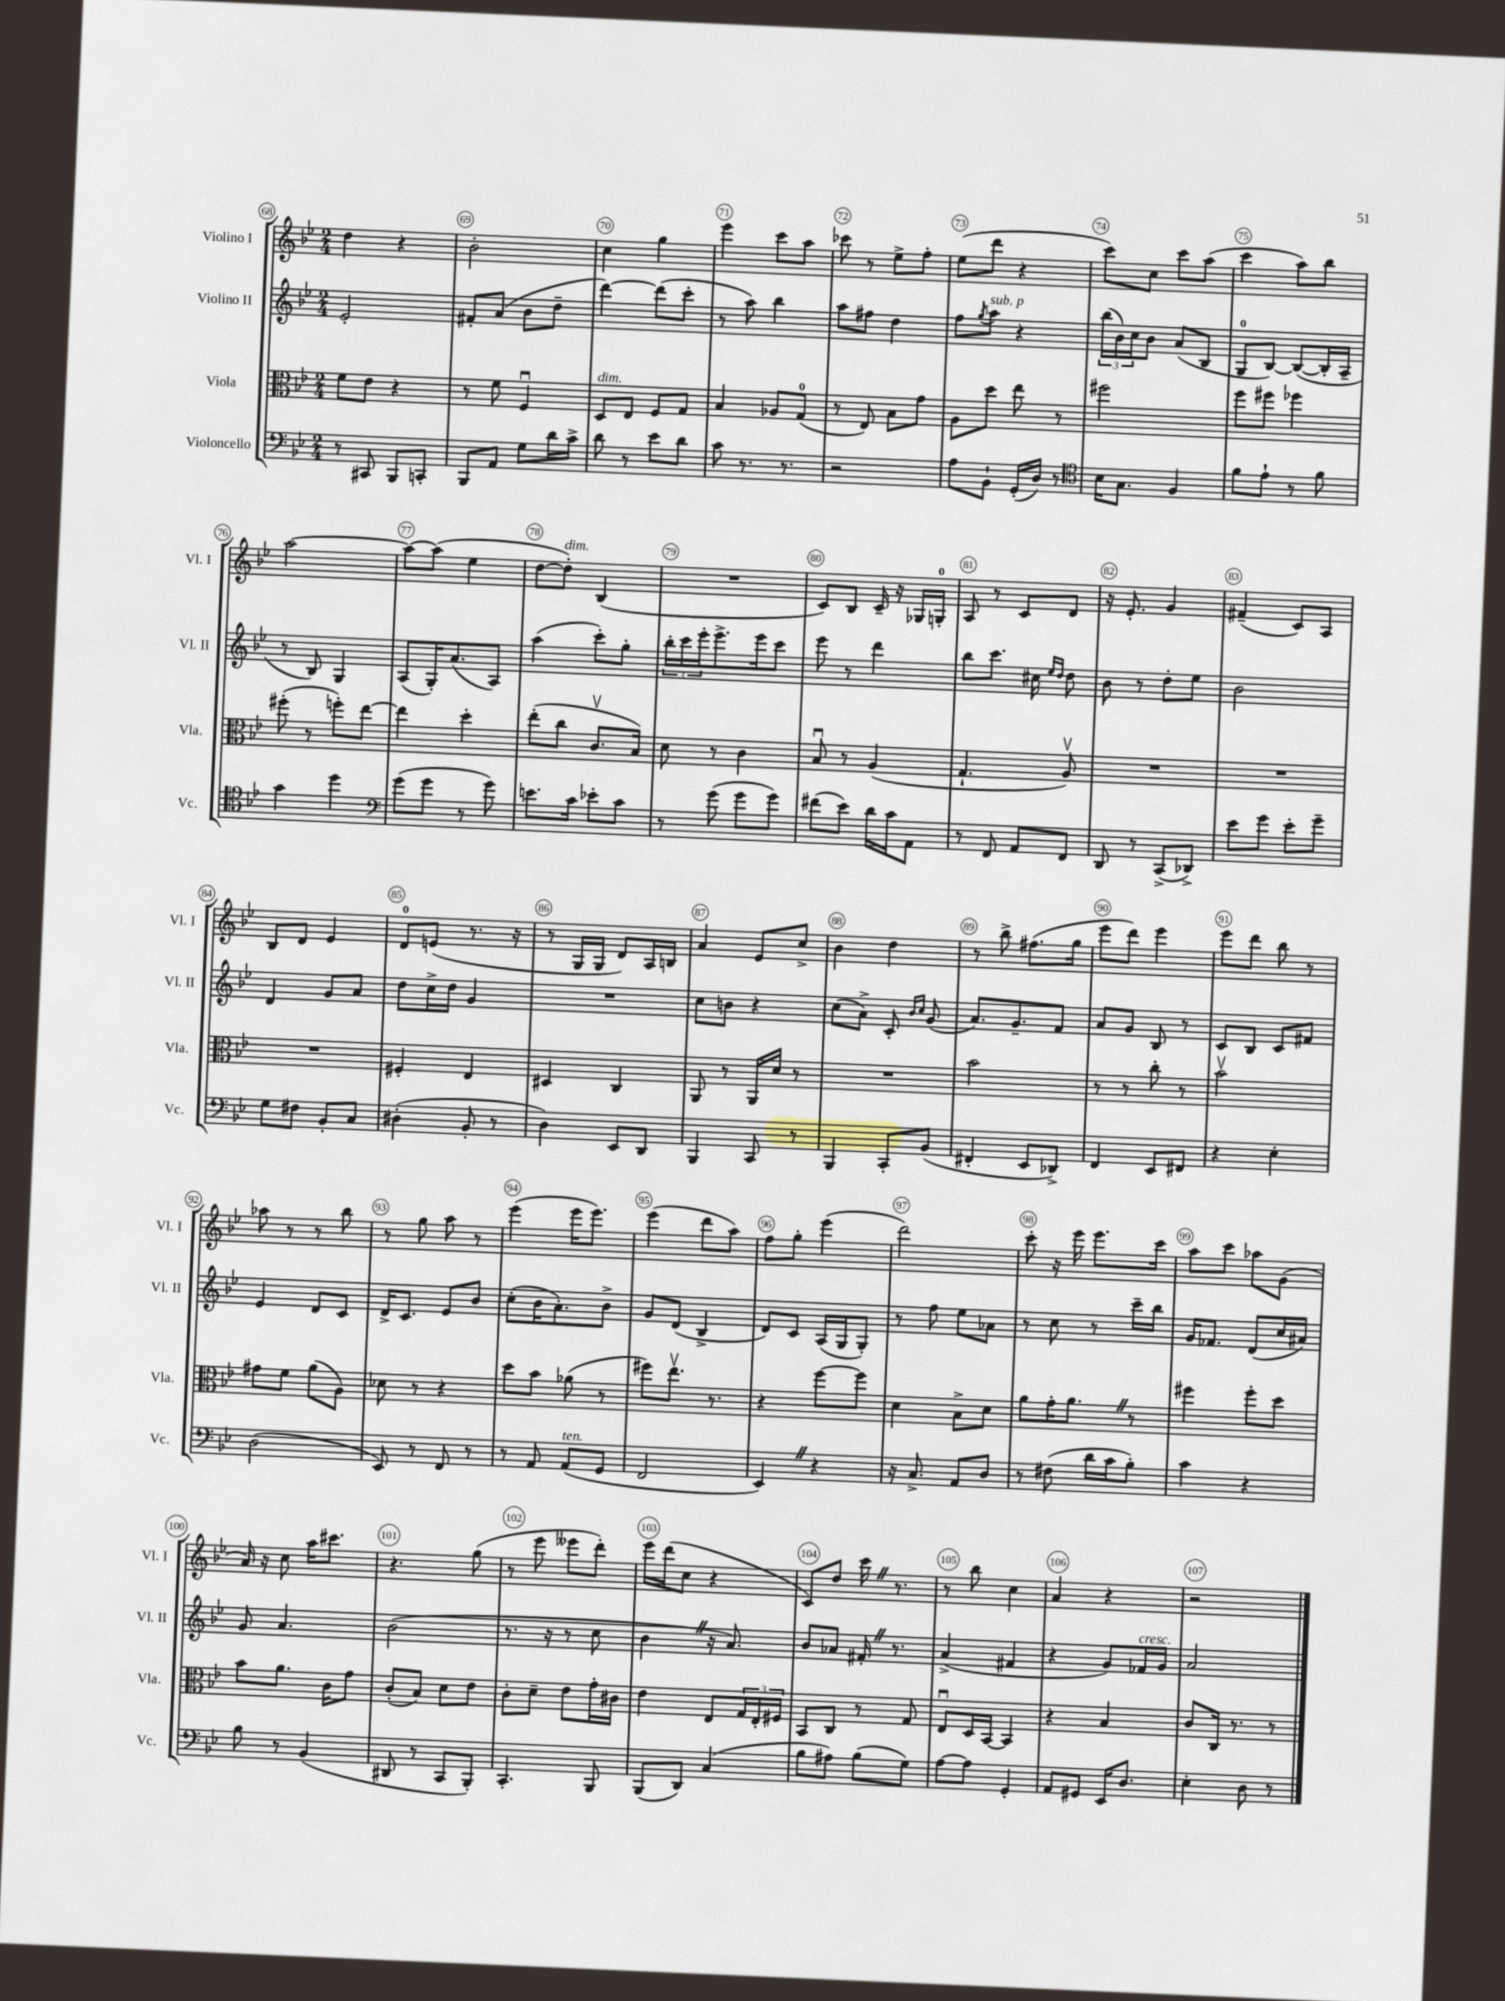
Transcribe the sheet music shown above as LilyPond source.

<<
\new StaffGroup <<
\new Staff = "s0" \with { instrumentName = "Violino I" shortInstrumentName = "Vl. I" } {
    \clef treble \key bes \major \numericTimeSignature \time 2/4
    d''4 r4 |
    bes'2-. |
    c''4 g''4 |
    ees'''4 c'''8 a''8 |
    ces'''8 r8 ees''8-> f''8-. |
    ees''8( d'''8 r4 |
    c'''8) c''8 c'''8 a''8( |
    c'''4 a''8) bes''8 |
    a''2~ |
    a''8~ a''8( ees''4 |
    d''8~ d''8-.^\markup { \italic "dim." }) bes4( |
    R2 |
    c'8) bes8 c'16-- r16 ges16 g16-0-. |
    a8 r8 c'8 d'8 |
    r16 ees'8.-. g'4 |
    fis'4--( c'8) a8 |
    bes8 d'8 ees'4 |
    d'8-0 e'8( r8. r16 |
    r8 g16 g16 d'8) a16 b16 |
    a'4 ees'8 c''8-> |
    bes'4 d''4 |
    r8 bes''8-> fis''8.( g''16 |
    ees'''8 d'''8) ees'''4 |
    ees'''8 d'''8 bes''8 r8 |
    aes''8 r8 r8 bes''8 |
    r8 g''8 a''8 r8 |
    ees'''4( ees'''16 ees'''8.) |
    ees'''4( d'''8 a''8) |
    f''8 g''8-. ees'''4( |
    d'''2) |
    c'''8-. r16 ees'''16 ees'''8. c'''16 |
    a''8 c'''8 aes''8 g'8( |
    a'16) r16 c''8 a''16 cis'''8. |
    r4. g''8( |
    r8 ees'''8 eeses'''8 d'''8-.) |
    ees'''16 d'''16( c''8 r4 |
    c'8) d''8 c'''16 \once \override BreathingSign.text = \markup { \musicglyph "scripts.caesura.straight" } \breathe r8. |
    r8 bes''8 c''4 |
    a'4 r4 |
    r2 \bar "|." |
}
\new Staff = "s1" \with { instrumentName = "Violino II" shortInstrumentName = "Vl. II" } {
    \clef treble \key bes \major \numericTimeSignature \time 2/4
    ees'2-. |
    fis'8-. a'8( bes'8 d''8-- |
    d'''4~) d'''8( c'''8-. |
    r8 a''8) bes''4 |
    a''8 fis''8 d''4 |
    f''8 \acciaccatura { g''8 } a''8^\markup { \italic "sub. p" } r4 |
    \tuplet 3/2 { bes''16( bes'16) c''16 } bes'8 a'8( bes8 |
    g8-0 bes8~) bes8~( bes16-. a16-- |
    r8 bes8) g4 |
    a8( g16-.) a'8.( a8) |
    a''4( c'''8-.) g''8-. |
    \tuplet 3/2 { bes''16-. c'''16 ees'''16-. } ees'''8.-> ees'''16 c'''8 |
    ees'''8 r8 d'''4 |
    bes''8 c'''8. cis''16 \grace { ees''16 d''16 } d''8 |
    bes'8 r8 d''8-. ees''8 |
    bes'2 |
    d'4 g'8 a'8 |
    d''8 c''16-> d''16 g'4 |
    R2 |
    c''8 b'8 r4 |
    c''8( a'8->) c'8-. \grace { bes'16 c''16 } g'8( |
    a'8.) g'8.-- f'8 |
    a'8 g'8 bes8 r8 |
    c'8 bes8 c'8 fis'8 |
    ees'4 d'8 c'8 |
    d'16-> c'8. ees'8 bes'8 |
    c''8-.( bes'16 a'8.-.) bes'8-> |
    g'8 d'8( bes4-> |
    d'8) c'8 a16( g16 g8-.) |
    r8 f''8 ees''8 aes'8 |
    r8 c''8 r8 c'''16-- bes''16 |
    g'16 fes'8. d'8( c''16 ais'16) |
    g'8 a'4. |
    bes'2( |
    r8. r16 r8 c''8 |
    bes'4 \once \override BreathingSign.text = \markup { \musicglyph "scripts.caesura.straight" } \breathe r16 a'8.) |
    bes'8 aes'8 fis'16-. \once \override BreathingSign.text = \markup { \musicglyph "scripts.caesura.straight" } \breathe r8. |
    a'4->( fis'4 |
    r4 g'8) fes'16^\markup { \italic "cresc." } g'16 |
    a'2 \bar "|." |
}
\new Staff = "s2" \with { instrumentName = "Viola" shortInstrumentName = "Vla." } {
    \clef alto \key bes \major \numericTimeSignature \time 2/4
    f'8 ees'8 r4 |
    r8 f'8 f4\downbow |
    d8^\markup { \italic "dim." } ees8 f8 g8 |
    bes4 aes8 g8-0( |
    r8 ees8) bes8 g'8 |
    a8 d''8 ees''8 r8 |
    fis''2 |
    f''8 fis''8 fes''4 |
    fis''8-.( r8 f''8-.) ees''8~ |
    ees''4 d''4-. |
    ees''8-.( c''8 c'8.\upbow bes16) |
    d'8 r8 c'4 |
    bes8\downbow r8 a4( |
    g4.-! a8\upbow) |
    R2 |
    R2 |
    R2 |
    fis4-. ees4 |
    dis4 c4 |
    a,8 r8 a,16 d'16 r8 |
    R2 |
    bes'2 |
    r8 r8 c''8-. r8 |
    bes'2\upbow |
    gis'8 f'8 a'8( a8) |
    des'8 r8 r4 |
    d''8 bes'8 aes'8( r8 |
    fis''8) ees''8.\upbow r8. |
    r4 f''8~ f''8 |
    d'4 bes8-> d'8 |
    a'8 g'16-. a'8. \once \override BreathingSign.text = \markup { \musicglyph "scripts.caesura.straight" } \breathe r8 |
    fis''4 fis''8-. d''8 |
    bes'8 a'8. c'16 g'8 |
    c'8-.( bes8) d'8 ees'8 |
    c'8-. d'8-- ees'8 g'16-. cis'16 |
    ees'4 ees8 \tuplet 3/2 { g16 ees16-. fis16 } |
    bes,8 c8 r8 g8 |
    ees8\downbow d16 bes,16~ bes,4 |
    r4 bes4 |
    c'8 c16 r8. r8 \bar "|." |
}
\new Staff = "s3" \with { instrumentName = "Violoncello" shortInstrumentName = "Vc." } {
    \clef bass \key bes \major \numericTimeSignature \time 2/4
    r8 cis,8 bes,,8 c,8-. |
    bes,,8 a,8 g8 d'16 c'16-> |
    d'8 r8 ees'8 d'8 |
    c'8 r8. r8. |
    r2 |
    a8 bes,8-! g,16-.( d16) r8 |
    \clef tenor bes16 g8. f4 |
    f'8 ees'8-! r8 f'8 |
    g'4 d''4 |
    \clef bass g'8( g'8 r8 g'8) |
    e'8. c'16 ees'8-. c'8 |
    r8 g'8( g'8 g'8) |
    fis'8( ees'8) d'16 c'16 a,8 |
    r8 f,8 a,8 f,8 |
    d,8 r8 c,8->( des,8->) |
    ees'8 g'8 ees'8-. g'8-- |
    g8 fis8 bes,8-. c8 |
    dis4-.( bes,8-. r8 |
    d4) ees,8 d,8 |
    bes,,4 c,8 r8 |
    bes,,4 c,8-. bes,8( |
    fis,4-. ees,8 des,8->) |
    f,4 ees,8 fis,8 |
    r4 ees4-. |
    d2( |
    ees,8) r8 f,8 r8 |
    r8 a,8 a,8^\markup { \italic "ten." }( g,8 |
    f,2 |
    ees,4) \once \override BreathingSign.text = \markup { \musicglyph "scripts.caesura.straight" } \breathe r4 |
    r16 c8.-> a,8 d8 |
    r8 fis8( d'16 c'16 bes8-.) |
    c'4 r4 |
    bes8 r8 bes,4( |
    dis,8 r8 c,8 bes,,8-.) |
    c,4.-. bes,,8 |
    bes,,8( d,8) c4( |
    bes8 ais8) bes8( g8) |
    a8~ a8 g,4-. |
    a,8 gis,8 ees,16 d8. |
    ees4-. d8 r8 \bar "|." |
}
>>
>>
\layout { \context { \Score currentBarNumber = #68 \override BarNumber.break-visibility = ##(#f #t #t) barNumberVisibility = #all-bar-numbers-visible \override BarNumber.stencil = #(make-stencil-circler 0.1 0.3 ly:text-interface::print) } }
